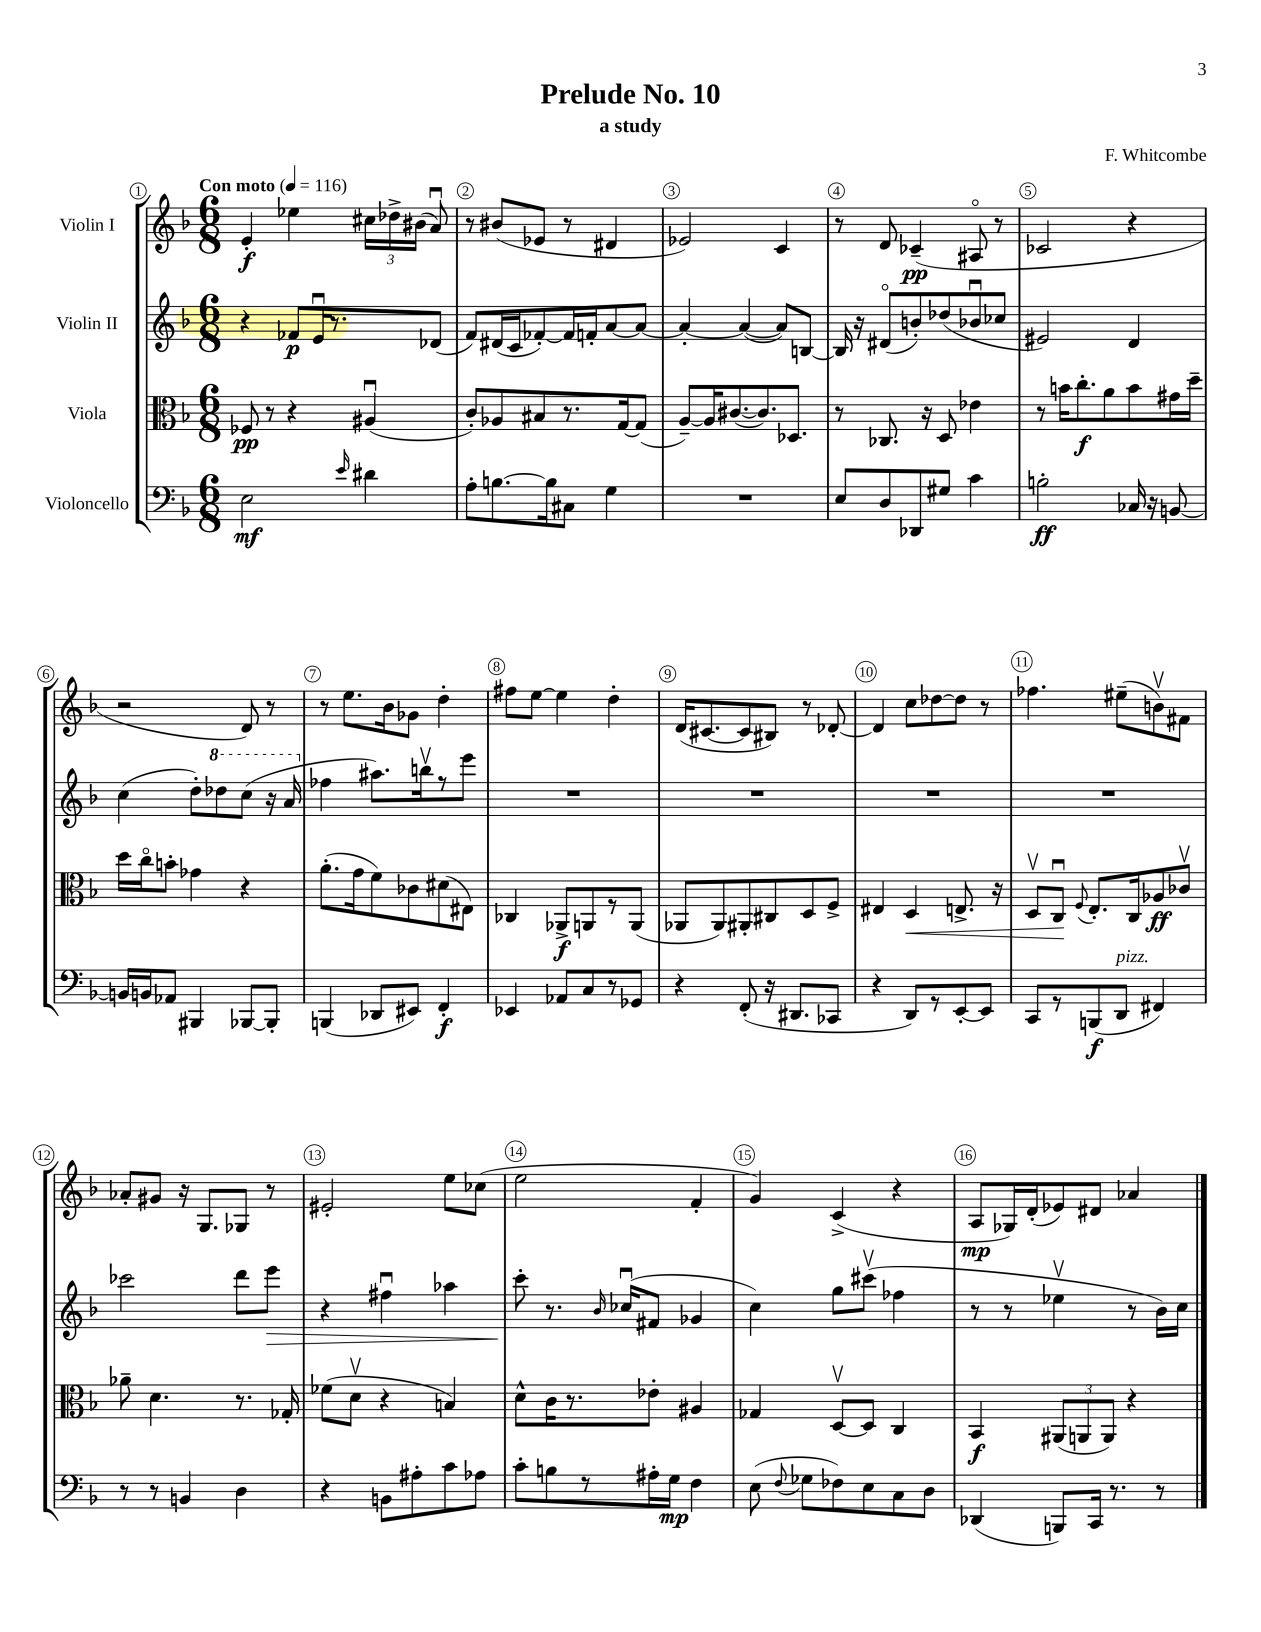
\header { title = "Prelude No. 10" composer = "F. Whitcombe" subtitle = "a study" }
<<
\new StaffGroup <<
\new Staff = "s0" \with { instrumentName = "Violin I" } {
    \clef treble \key f \major \numericTimeSignature \time 6/8 \tempo "Con moto" 4 = 116
    \autoBeamOff e'4-.\f ees''4 \tuplet 3/2 { cis''16[ des''16-> bis'16]( } a'8\downbow) |
    r8 bis'8[( ees'8] r8 dis'4 |
    ees'2) c'4 |
    r8 d'8 ces'4--\pp( ais8\flageolet r8 |
    ces'2 r4 |
    r2 d'8) r8 |
    r8 e''8.[ bes'16 ges'8] d''4-. |
    fis''8[ e''8]~ e''4 d''4-. |
    d'16[( cis'8.~ cis'8 bis8]) r8 des'8~-. |
    des'4 c''8[ des''8~ des''8] r8 |
    fes''4. eis''8[--( b'8\upbow) fis'8] |
    aes'8[-. gis'8] r16 g8.[ ges8] r8 |
    eis'2-. e''8[ ces''8]( |
    e''2 f'4-. |
    g'4) c'4->( r4 |
    a8[\mp ges16) d'16-.( ees'8) dis'8] aes'4 \bar "|." |
}
\new Staff = "s1" \with { instrumentName = "Violin II" } {
    \clef treble \key f \major \numericTimeSignature \time 6/8
    \autoBeamOff r4 fes'8[\p e'16\downbow r8. des'8]( |
    f'8[) dis'16( c'16 fes'8~-.) fes'16 f'16-. a'8~ a'8]~ |
    a'4~-. a'4~( a'8[) b8]~ |
    b16 r16 dis'8[\flageolet( b'8-.) des''8( bes'8\downbow ces''8] |
    eis'2) d'4 |
    c''4( d''8[-.) \ottava #1 des'''8 c'''8]( r16 a''16 \ottava #0 |
    fes''4 ais''8.[) b''16\upbow r8 e'''8] |
    R2. |
    R2. |
    R2. |
    R2. |
    ces'''2 d'''8[ e'''8]\> |
    r4 fis''4\downbow aes''4 |
    c'''8-.\! r8. \grace { bes'16 } ces''16[\downbow( fis'8] ges'4 |
    c''4) g''8[ cis'''8]\upbow( fes''4 |
    r8 r8 ees''4\upbow r8 bes'16[) c''16] \bar "|." |
}
\new Staff = "s2" \with { instrumentName = "Viola" } {
    \clef alto \key f \major \numericTimeSignature \time 6/8
    \autoBeamOff fes8\pp r8 r4 ais4\downbow( |
    c'8[-.) aes8 bis8 r8. g16~ g8]( |
    a8[~--) a16 cis'8.~( cis'8.) des8.] |
    r8 ces8. r16 d8 ees'4 |
    r8 b'16[ c''8.-.\f a'8 b'8 gis'16 d''16]-- |
    d''16[ c''16\flageolet b'8]-. ges'4 r4 |
    a'8.[-.( g'16 f'8) ces'8 dis'8( eis8]) |
    ces4 aes,8[->\f a,8 r8 a,8]( |
    aes,8[ aes,8) ais,8-. cis8 d8 f8]-> |
    eis4 d4\< e8.-> r16 |
    d8[\upbow c8]\downbow\! \appoggiatura { f8 } e8.[-. c16 aes8\ff ces'8]\upbow |
    aes'8-- d'4. r8. ges16-. |
    fes'8[( d'8]\upbow r4 b4) |
    d'8[-^ c'16 r8. ees'8]-. ais4 |
    ges4 d8[~\upbow d8] c4 |
    bes,4\f \tuplet 3/2 { ais,8[( a,8 a,8]) } r4 \bar "|." |
}
\new Staff = "s3" \with { instrumentName = "Violoncello" } {
    \clef bass \key f \major \numericTimeSignature \time 6/8
    \autoBeamOff e2\mf \grace { e'16 } dis'4 |
    a8[-. b8.~ b16 cis8] g4 |
    R2. |
    e8[ d8 des,8 gis8] c'4 |
    b2-.\ff ces16 r16 b,8~ |
    b,16[ b,16 aes,8] bis,,4 bes,,8[~ bes,,8]-. |
    b,,4( des,8[ eis,8]) f,4-.\f |
    ees,4 aes,8[ c8 r8 ges,8] |
    r4 f,8-.( r16 dis,8.[ ces,8] |
    r4 d,8[) r8 e,8~-. e,8] |
    c,8[ r8 b,,8\f( d,8]^\markup { \italic "pizz." } fis,4) |
    r8 r8 b,4 d4 |
    r4 b,8[ ais8-. c'8 aes8] |
    c'8[-. b8 r8 ais16-. g16]\mp f4 |
    e8( \appoggiatura { f8 } ges8[ fes8) e8 c8 d8] |
    des,4( b,,8[) c,16] r8. r8 \bar "|." |
}
>>
>>
\layout { \context { \Score \override BarNumber.break-visibility = ##(#f #t #t) barNumberVisibility = #all-bar-numbers-visible \override BarNumber.stencil = #(make-stencil-circler 0.1 0.3 ly:text-interface::print) } }
